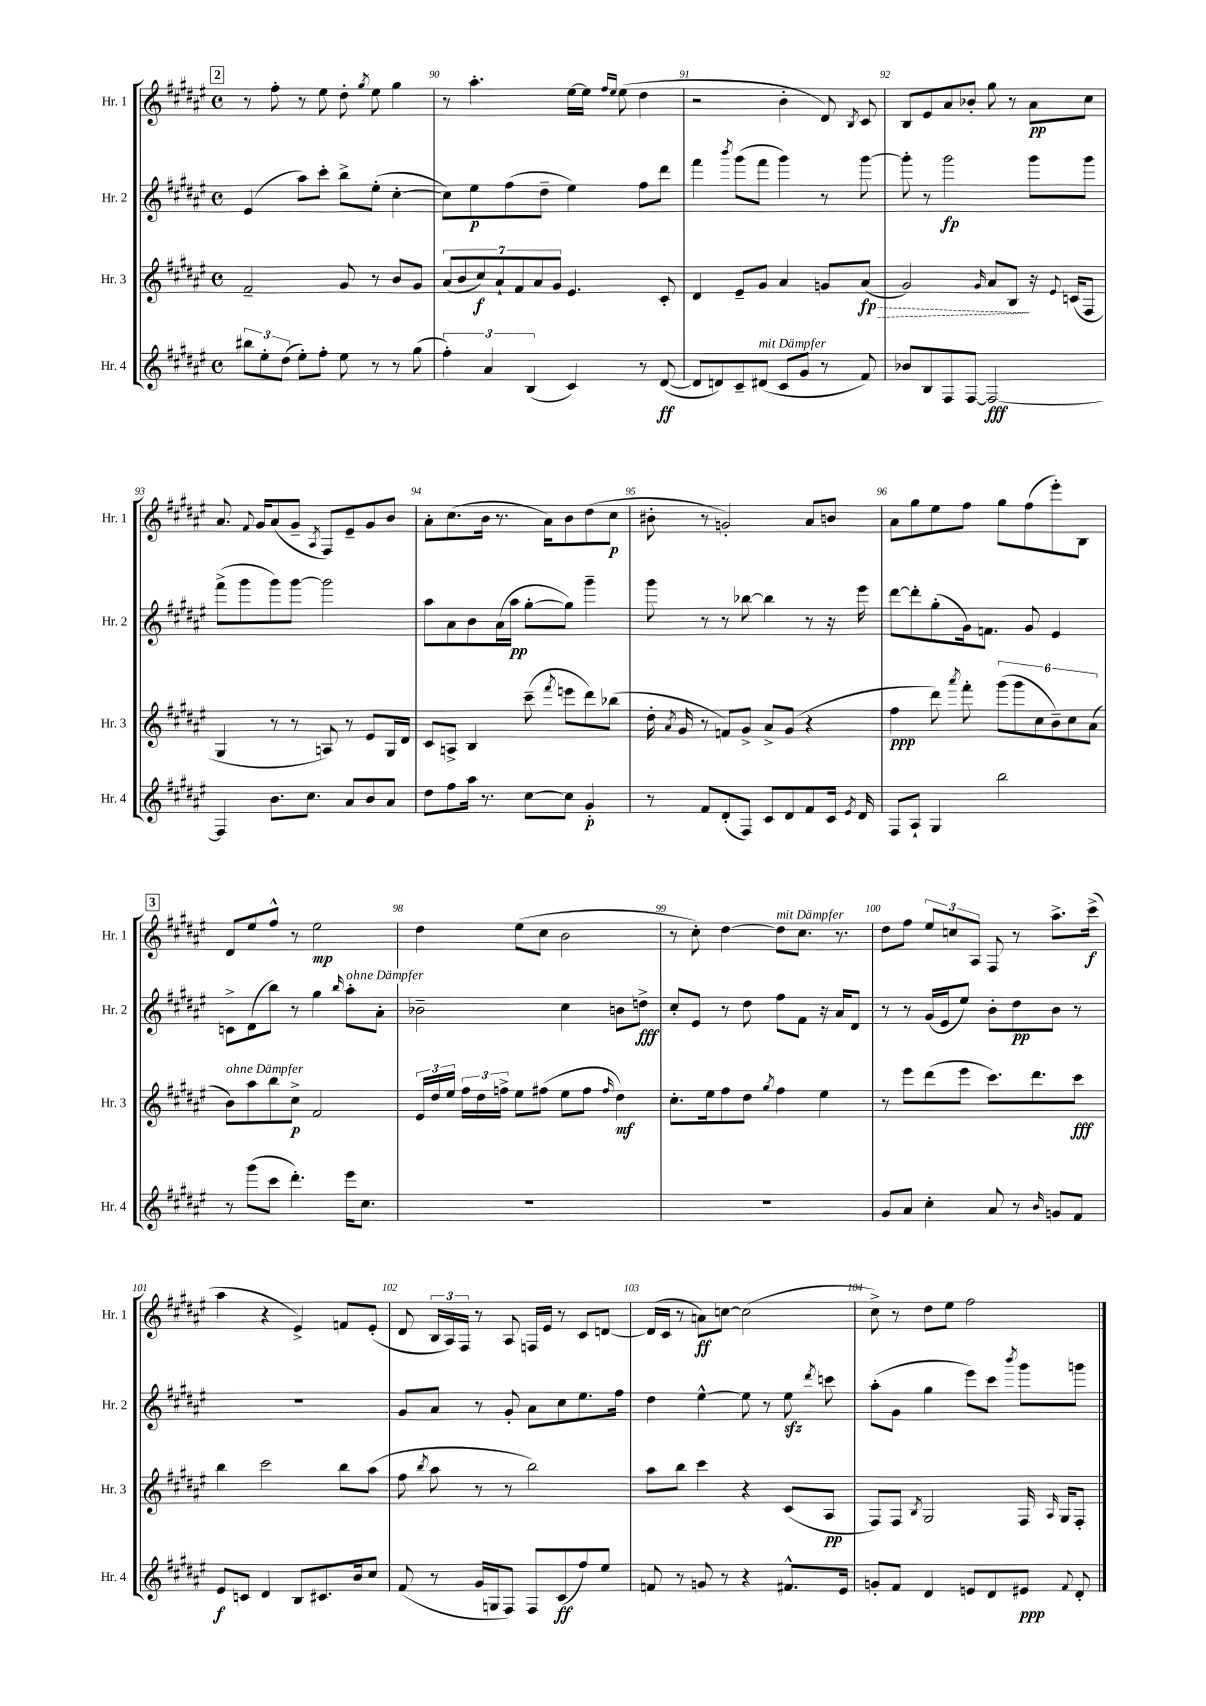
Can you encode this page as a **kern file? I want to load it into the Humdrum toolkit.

**kern	**kern	**kern	**kern
*staff4	*staff3	*staff2	*staff1
*clefG2	*clefG2	*clefG2	*clefG2
*k[f#c#g#d#a#e#]	*k[f#c#g#d#a#e#]	*k[f#c#g#d#a#e#]	*k[f#c#g#d#a#e#]
*M4/4	*M4/4	*M4/4	*M4/4
*met(c)	*met(c)	*met(c)	*met(c)
12bb#	2f#~	(4e#	8r
12ee#'	.	.	.
.	.	.	8ff#'
(12dd#	.	.	.
8ee#')	.	8aa#)	8r
8ff#'	.	8ccc#'	8ee#
8ee#	8g#	8bb^	8dd#'
.	.	.	8qgg#
8r	8r	(8ee#'	8ee#
8r	8b	[4cc#'	4gg#
(8gg#	8g#	.	.
=	=	=	=
6ff#')	(14a#	8cc#])	8r
.	14b	.	.
.	.	8ee#	4.aa#'
.	14cc#)	.	.
6a#	.	.	.
.	14a#`	.	.
.	.	(8ff#	.
.	14f#	.	.
(6B	.	.	.
.	14a#	.	.
.	.	8dd#~	.
.	14g#	.	.
4c#)	4.e#	4ee#)	[16ee#
.	.	.	16ee#]
.	.	.	16qqff#
.	.	.	16qqee#
.	.	.	(8ee#
8r	.	8ff#	4dd#
([8d#	8c#'	8ddd#	.
=	=	=	=
8d#]	4d#	4fff#	2r
8d)	.	.	.
.	.	8qbbb	.
8c#~	8e#~	(8ggg#	.
(8d#	8g#	8fff#	.
8c#	4a#	4ggg#)	4b'
8g#	.	.	.
8r	8g	8r	8d#)
.	.	.	8qB
8f#)	(8a#	[8ggg#	8c#
=	=	=	=
8b-	2g#)	8ggg#']	8B
8B	.	8r	8e#
8F#	.	2ggg#	8a#
[8F#	.	.	8b-'
.	16qqg#	.	.
2F#_	8a#	.	8gg#
.	8B	.	8r
.	16r	8ggg#	8a#
.	8qqe#	.	.
.	(16c	.	.
.	8F#	8ggg#	8cc#
=	=	=	=
4F#]	4G#	(8fff#^	8.a#
.	.	8ggg#	.
.	.	.	8qqf#
.	.	.	16g#
8.b	8r	8ggg#)	(8a#
.	8r	[8ggg#	8g#~
8.cc#	.	.	.
.	.	.	8qA#
.	8A)	2ggg#]	8F#)
8a#	8r	.	8e#~
8b	8e#	.	8g#
8a#	16G#	.	8b
.	16d#	.	.
=	=	=	=
8dd#	8c#	8aa#	8a#'
8ff#	8A^	8a#	(8.cc#
16aa#	4B	8b	.
8.r	.	.	16b
.	.	(16a#	8.r
.	.	16aa#	.
[8cc#	(8ccc#~	[8gg#'	.
.	.	.	16a#)
.	8qfff#	.	.
8cc#]	8eee	8gg#])	8b
4g#'	8ddd#)	4ggg#~	(8dd#
.	(8bb-	.	8cc#
=	=	=	=
8r	16dd#'	8ggg#	8b#'
.	8qa#	.	.
.	16g#	.	.
8f#	8r	8r	8r
(8d#'	8f)	8r	2g')
8F#)	8g#^	[8bb-	.
8c#	8a#^	4bb-]	.
8d#	(8g#	.	.
8f#	4r	8r	8a#
16c#	.	16r	8b
8qe#	.	.	.
16d#	.	16eee#	.
=	=	=	=
8F#	4ff#	[8ddd#	8a#
8A#`	.	8ddd#']	8gg#
4G#	8ddd#)	(8gg#'	8ee#
.	8qaaa#	.	.
.	8fff#'	16g#)	8ff#
.	.	8.f	.
2bb	(12ggg#	.	8gg#
.	12ggg#	.	.
.	.	8g#	(8ff#
.	12cc#	.	.
.	12b~)	4e#	8eee#')
.	12cc#	.	.
.	.	.	8B
.	(12a#	.	.
=	=	=	=
8r	8b)	8c^	8d#
(8ggg#	8aa#	(8d#	8ee#
8ccc#	8bb	8bb)	8ff#^^
4.ddd#')	8cc#^	8r	8r
.	2f#	4gg#	2ee#
.	.	16qqbb	.
16eee#	.	8aa#'	.
8.cc#	.	.	.
.	.	8a#'	.
=	=	=	=
1r	24e#	2b-~	4dd#
.	24dd#	.	.
.	24ee#	.	.
.	24ff#	.	.
.	24dd#	.	.
.	24ff^	.	.
.	8ee#	.	(8ee#
.	(8ff#	.	8cc#
.	8ee#	4cc#	2b
.	8ff#	.	.
.	16qqff#	.	.
.	4dd#)	8b	.
.	.	8dd^	.
=	=	=	=
1r	8.cc#'	8cc#'	8r
.	.	8e#	8cc#')
.	16ee#	.	.
.	8ff#	8r	[4dd#
.	8dd#	8dd#	.
.	8qgg#	.	.
.	4ff#	8ff#	8dd#]
.	.	8f#	8.cc#
.	4ee#	16r	.
.	.	16a#	8.r
.	.	8d#	.
=	=	=	=
8g#	8r	8r	8dd#
8a#	8eee#	8r	8ff#
4cc#'	(8ddd#	(16g#	12ee#
.	.	16e#	.
.	.	.	12cc
.	8eee#	8ee#)	.
.	.	.	12A#
8a#	8.ccc#)	8b'	8F#
8r	.	8dd#	8r
.	8.ddd#	.	.
16qqb	.	.	.
8g	.	8b	8.aa#^
8f#	8ccc#	8r	.
.	.	.	(16ccc#^
=	=	=	=
8e#	4bb	1r	4aa#
8c	.	.	.
4d#	2ccc#	.	4r
8B	.	.	4e#^)
8.c#	.	.	.
.	8bb	.	8f
16b	.	.	.
8cc#	(8aa#	.	(8e#'
=	=	=	=
(8f#	8ff#	8g#	8d#
.	8qbb	.	.
8r	8aa#	8a#	24B
.	.	.	24A#)
.	.	.	24F#
16g#	8r	8r	8r
16G	.	.	.
8F#)	8r	8g#'	8A#
8F#	2bb)	8a#	16F
.	.	.	16e#
(8c#	.	8cc#	8r
8ff#)	.	8.ee#	8c#
8ee#	.	.	[8d
.	.	16ff#	.
=	=	=	=
8f	8aa#	4dd#	(16d]
.	.	.	16c#
8r	8bb	.	8r
8g	4ccc#	[4ee#^^	8a)
8r	.	.	[8cc
4r	4r	8ee#]	(2cc]
.	.	8r	.
8.f#^^	(8c#	8ee#	.
.	.	8qddd#	.
.	8A#	8ccc	.
16e#	.	.	.
=	=	=	=
8g'	8F#)	(8aa#'	8cc#^)
8f#	8F#	8g#	8r
.	8qB	.	.
4d#	2G#	4gg#	8dd#
.	.	.	8ee#
8e	.	8eee#)	2ff#
8d#	.	8ccc#	.
.	.	8qbbb	.
8e#	16F#	8ggg#	.
.	16qqA#	.	.
.	16G#	.	.
8qqf#	.	.	.
8d#'	8F#'	8ggg	.
==	==	==	==
*-	*-	*-	*-
